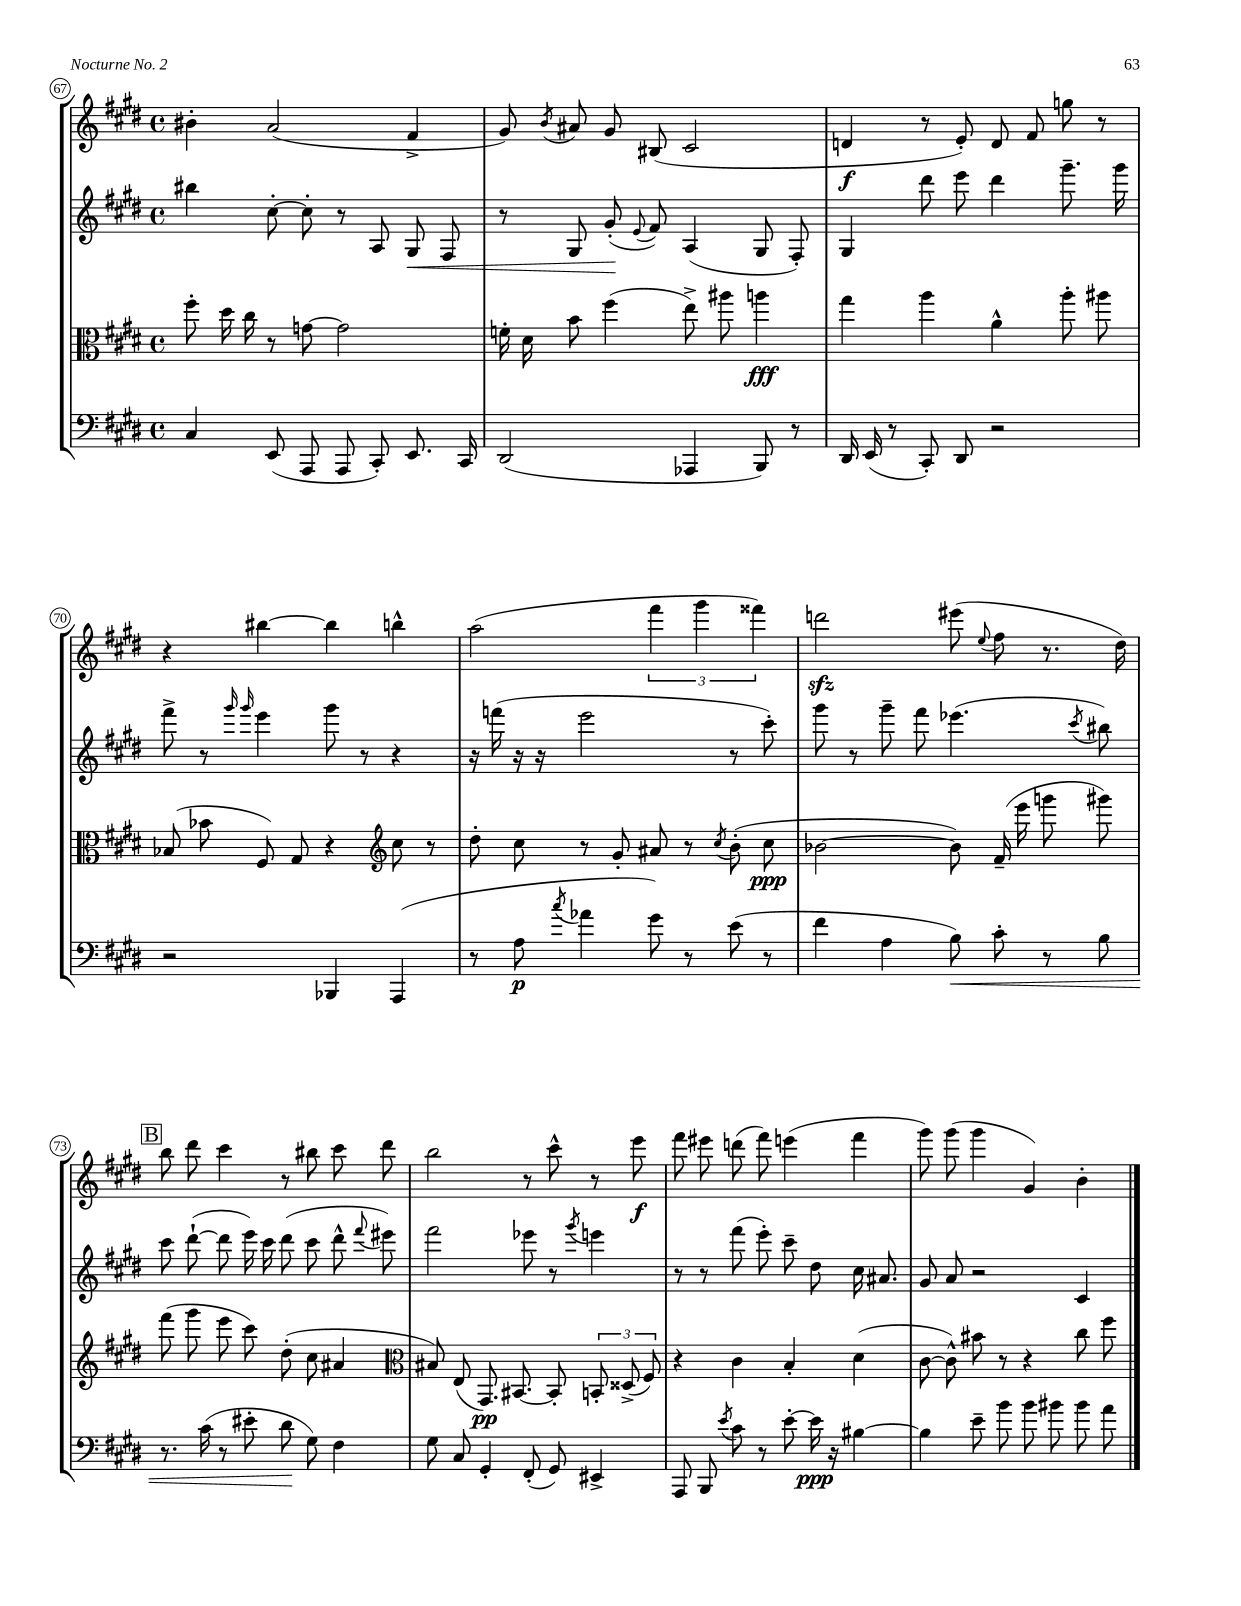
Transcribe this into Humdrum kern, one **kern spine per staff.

**kern	**kern	**kern	**kern
*staff4	*staff3	*staff2	*staff1
*clefF4	*clefC3	*clefG2	*clefG2
*k[f#c#g#d#]	*k[f#c#g#d#]	*k[f#c#g#d#]	*k[f#c#g#d#]
*M4/4	*M4/4	*M4/4	*M4/4
*met(c)	*met(c)	*met(c)	*met(c)
4C#/	8ff#'\	4bb#\	4b#'\
.	16dd#\	.	.
.	16cc#\	.	.
(8EE/	8r	[8cc#'\	(2a/
8AAA/	[8g\	8cc#'\]	.
8AAA/	2g\]	8r	.
8CC#'/)	.	8A/	.
8.EE/	.	8G#/	4f#^/
.	.	8F#/	.
16CC#/	.	.	.
=	=	=	=
(2DD#/	16f'\	8r	8g#/)
.	16d#\	.	.
.	.	.	8qb/
.	8b\	8G#/	8a#/
.	(4ff#\	(8g#'/	8g#/
.	.	8qqe/	.
.	.	8f#/)	(8B#/
4AAA-/	8ee^\)	(4A/	2c#/
.	8aa#\	.	.
8BBB/)	4aa\	8G#/	.
8r	.	8F#'/)	.
=	=	=	=
16DD#/	4gg#\	4G#/	4d/
(16EE/	.	.	.
8r	.	.	.
8CC#'/)	4aa\	8ddd#\	8r
8DD#/	.	8eee\	8e'/)
2r	4a^^\	4ddd#\	8d/
.	.	.	8f#/
.	8aa'\	8.ggg#~\	8gg\
.	8aa#\	.	8r
.	.	16ggg#\	.
=	=	=	=
2r	(8B-/	8fff#^\	4r
.	8b-\	8r	.
.	.	16qqggg#/	.
.	.	16qqggg#/	.
.	8F#/)	4eee\	[4bb#\
.	8G#/	.	.
4BBB-/	4r	8ggg#\	4bb#\]
.	.	8r	.
*	*clefG2	*	*
(4AAA/	8cc#\	4r	4bb^^\
.	8r	.	.
=	=	=	=
8r	8dd#'\	16r	(2aa\
.	.	(16fff\	.
8A\	8cc#\	16r	.
.	.	16r	.
8qcc#/	.	.	.
4a-\	8r	2eee\	.
.	8g#'/	.	.
8g#\)	8a#/	.	6fff#\
8r	8r	.	.
.	.	.	6ggg#\
.	8qcc#/	.	.
(8e\	(8b'\	8r	.
.	.	.	6fff##\)
8r	8cc#\	8ccc#'\)	.
=	=	=	=
4f#\	[2b-\	8ggg#\	2ddd\
.	.	8r	.
4A\	.	8ggg#~\	.
.	.	8fff#\	.
8B\)	8b-\])	(4.eee-\	(8eee#\
.	.	.	8qqee/
8c#'\	(16f#~/	.	8ff#\
.	16eee\	.	.
8r	8ggg\	.	8.r
.	.	8qccc#/	.
8B\	8ggg#\)	8bb#\)	.
.	.	.	16dd#\)
=	=	=	=
8.r	(8fff#\	8ccc#\	8bb\
.	8ggg#\	([8ddd#`\	8ddd#\
(16c#\	.	.	.
8r	8eee\	8ddd#\]	4ccc#\
8e#'\	8ccc#\)	16eee\)	.
.	.	16ccc#\	.
8d#\	(8dd#'\	(8ddd#\	8r
8G#\)	8cc#\	8ccc#\	8bb#\
4F#\	4a#/	8ddd#^^\	8ccc#\
.	.	8qqfff#/	.
.	.	8eee#\)	8ddd#\
=	=	=	=
*	*clefC3	*	*
8G#\	8B#/)	2fff#\	2bb\
8C#/	(8E/	.	.
4GG#'/	8.GG#/)	.	.
.	[8.BB#/	.	.
(8FF#'/	.	8eee-\	8r
8GG#/)	8BB#'/]	8r	8ccc#^^\
.	.	8qggg#/	.
4EE#^/	12BB'/	4eee\	8r
.	(12D##^/	.	.
.	.	.	8eee\
.	12F#/)	.	.
=	=	=	=
8AAA/	4r	8r	8fff#\
8BBB/	.	8r	8eee#\
8qe/	.	.	.
8c#\	4c#\	(8fff#\	(8ddd\
8r	.	8eee'\)	8fff#\)
[8e'\	4B'/	8ccc#~\	(4eee\
16e\]	.	8dd#\	.
16r	.	.	.
[4B#\	(4d#\	16cc#\	4fff#\
.	.	8.a#/	.
=	=	=	=
4B#\]	[8c#\	8g#/	8ggg#\)
.	8c#^^\])	8a/	(8ggg#\
8e~\	8b#\	2r	4ggg#\
8b\	8r	.	.
8b\	4r	.	4g#/)
8b#\	.	.	.
8b#\	8cc#\	4c#/	4b'\
8a\	8ff#\	.	.
==	==	==	==
*-	*-	*-	*-
